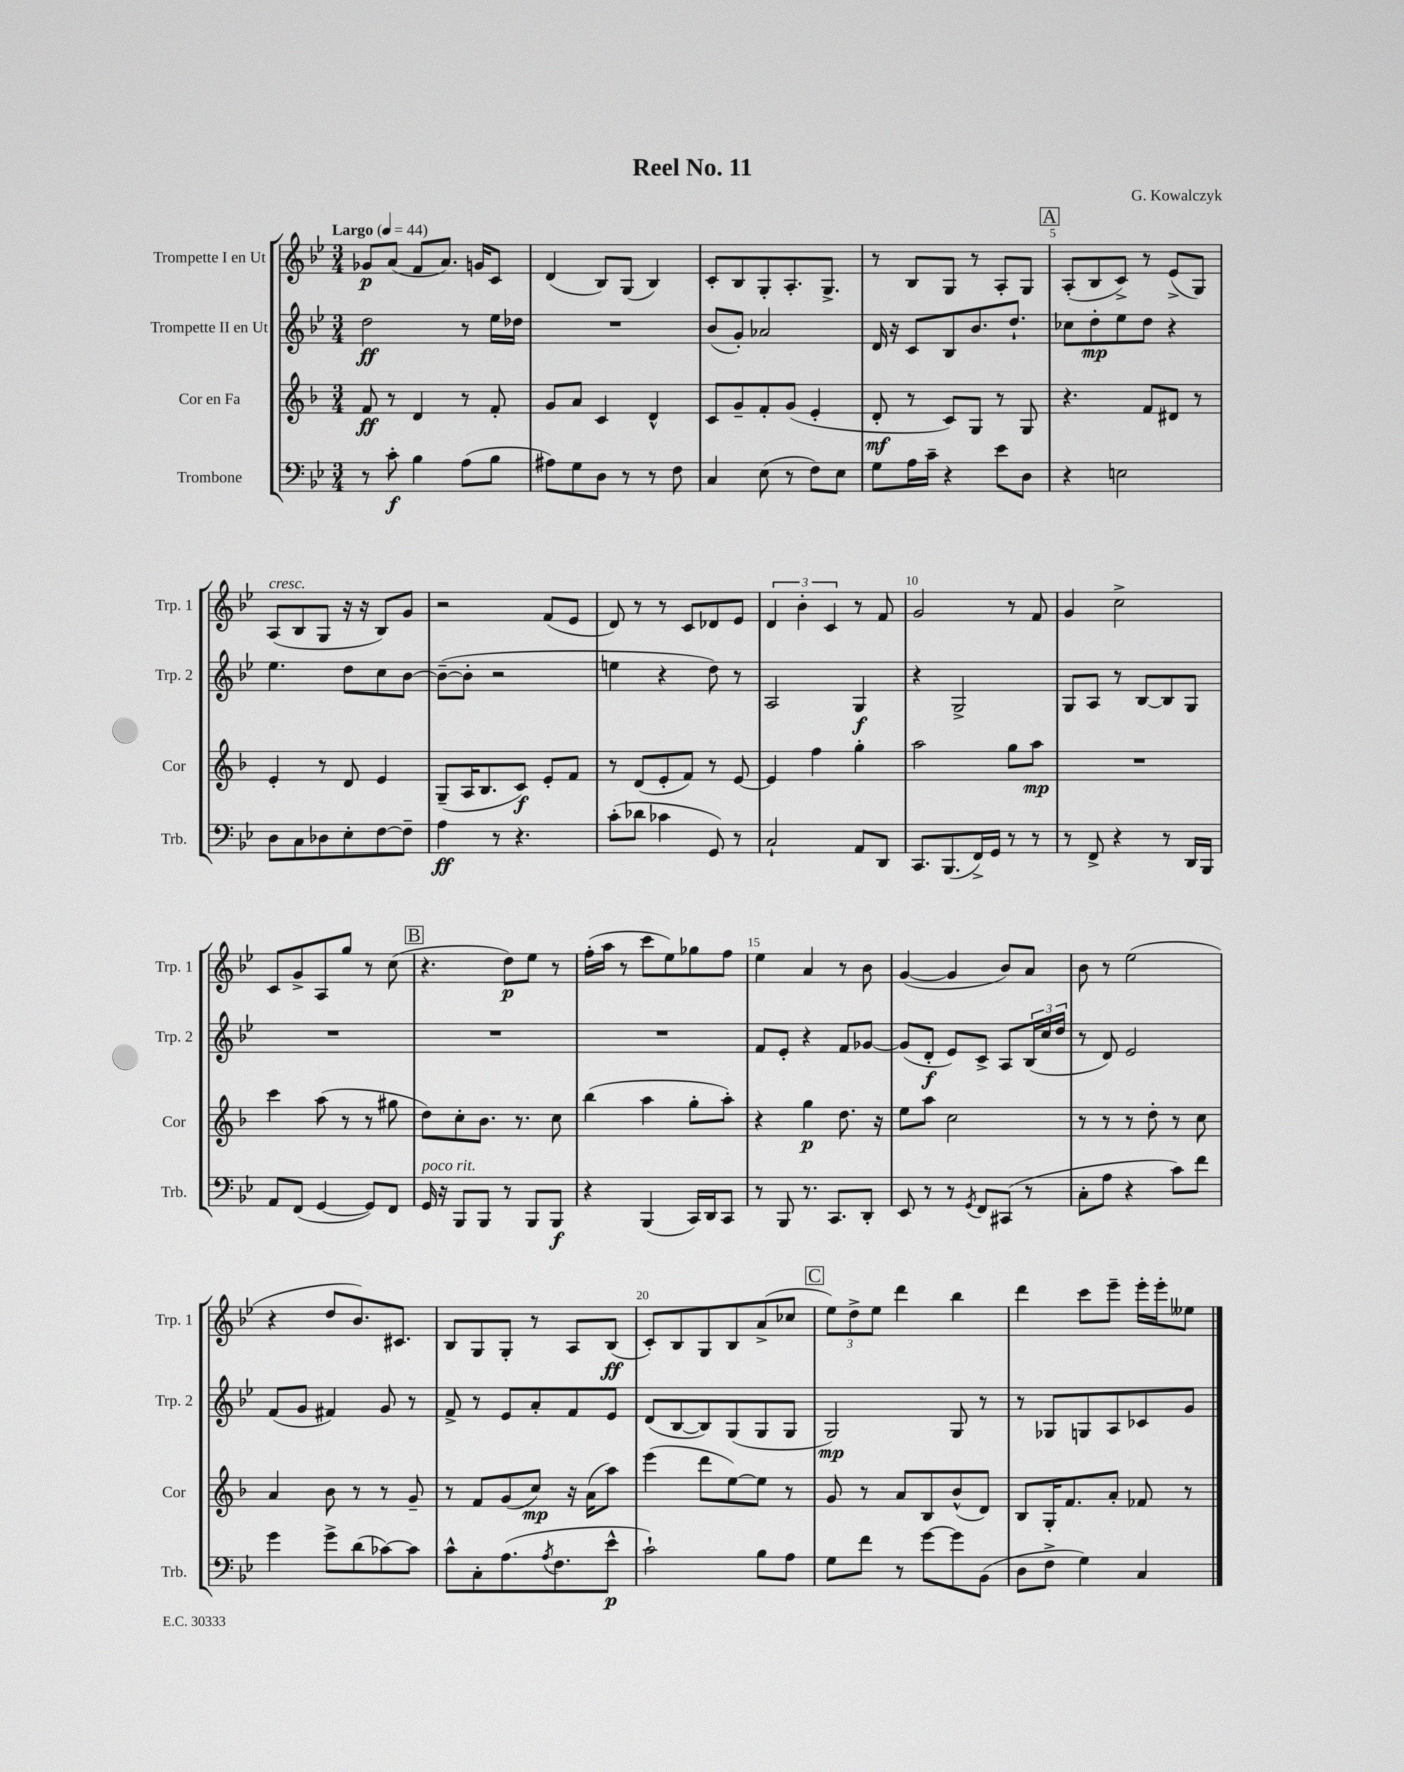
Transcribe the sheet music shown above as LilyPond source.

\header { title = "Reel No. 11" composer = "G. Kowalczyk" }
<<
\new StaffGroup <<
\new Staff = "s0" \with { instrumentName = "Trompette I en Ut" shortInstrumentName = "Trp. 1" } {
    \clef treble \key bes \major \numericTimeSignature \time 3/4 \tempo "Largo" 4 = 44
    ges'8\p a'8( f'8 a'8.) g'16 c'8 |
    d'4( bes8) g8( bes4) |
    c'8-. bes8 g8-. a8.-. g8.-> |
    r8 bes8 g8 r8 a8-. g8 |
    \mark \markup { \box "A" } a8-.( bes8 c'8->) r8 ees'8->( g8) |
    a8^\markup { \italic "cresc." }( bes8 g8 r16 r16 bes8) g'8 |
    r2 f'8( ees'8 |
    d'8) r8 r8 c'8 des'8 ees'8 |
    \tuplet 3/2 { d'4 bes'4-. c'4 } r8 f'8 |
    g'2 r8 f'8 |
    g'4 c''2-> |
    c'8 g'8-> a8 g''8 r8 c''8( |
    \mark \markup { \box "B" } r4. d''8\p) ees''8 r8 |
    f''16-.( a''16 r8 c'''8 ees''8) ges''8 f''8 |
    ees''4 a'4 r8 bes'8 |
    g'4~( g'4 bes'8) a'8 |
    bes'8 r8 ees''2( |
    r4 d''8 bes'8.) cis'8. |
    bes8 g8 g8-. r8 a8 bes8\ff( |
    c'8-.) bes8 g8 bes8 a'8->( ces''8 |
    \mark \markup { \box "C" } \tuplet 3/2 { ees''8) d''8-> ees''8 } d'''4 bes''4 |
    d'''4 c'''8 ees'''8-- ees'''16-. ees'''16-. eeses''8 \bar "|." |
}
\new Staff = "s1" \with { instrumentName = "Trompette II en Ut" shortInstrumentName = "Trp. 2" } {
    \clef treble \key bes \major \numericTimeSignature \time 3/4
    d''2\ff r8 ees''16 des''16 |
    R2. |
    bes'8( g'8-.) aes'2 |
    d'16 r16 c'8 bes8 bes'8. d''8.-! |
    \mark \markup { \box "A" } ces''8 d''8-.\mp ees''8 d''8 r4 |
    ees''4. d''8 c''8 bes'8~ |
    bes'8~--( bes'8-. r2 |
    e''4 r4 d''8) r8 |
    a2 g4\f |
    r4 g2-> |
    g8 a8 r8 bes8~ bes8 g8 |
    R2. |
    \mark \markup { \box "B" } R2. |
    R2. |
    f'8 ees'8-. r4 f'8 ges'8~ |
    ges'8( d'8-.\f ees'8) c'8-> a8 \tuplet 3/2 { bes16( c''16 d''16 } |
    r8 d'8) ees'2 |
    f'8( g'8 fis'4) g'8 r8 |
    f'8-> r8 ees'8 a'8-. f'8 ees'8 |
    d'8( bes8~ bes8) g8( g8 g8 |
    \mark \markup { \box "C" } g2\mp) g8 r8 |
    r8 ges8 g8 a8 ces'8 g'8 \bar "|." |
}
\new Staff = "s2" \with { instrumentName = "Cor en Fa" shortInstrumentName = "Cor" } {
    \clef treble \key f \major \numericTimeSignature \time 3/4
    f'8\ff r8 d'4 r8 f'8-. |
    g'8 a'8 c'4 d'4-^ |
    c'8 g'8-- f'8-. g'8( e'4-. |
    d'8-.\mf r8 c'8) g8 r8 g8 |
    \mark \markup { \box "A" } r4. f'8 dis'8 r8 |
    e'4-. r8 d'8 e'4 |
    g8--( a16 bes8. c'8\f) e'8-. f'8 |
    r8 d'8( e'8-. f'8) r8 e'8~ |
    e'4 f''4 g''4-. |
    a''2 g''8 a''8\mp |
    R2. |
    c'''4 a''8( r8 r8 gis''8 |
    \mark \markup { \box "B" } d''8) c''8-. bes'8. r8. c''8 |
    bes''4( a''4 g''8-. a''8-.) |
    r4 g''4\p d''8. r16 |
    e''8 a''8 c''2 |
    r8 r8 r8 d''8-. r8 c''8 |
    a'4 bes'8 r8 r8 g'8-- |
    r8 f'8 g'8( c''8\mp) r16 a'16( a''8) |
    e'''4( d'''8 e''8~) e''8 r8 |
    \mark \markup { \box "C" } g'8 r8 a'8 bes8 bes'8-^( d'8) |
    bes8 g16-. f'8. a'8-. fes'8 r8 \bar "|." |
}
\new Staff = "s3" \with { instrumentName = "Trombone" shortInstrumentName = "Trb." } {
    \clef bass \key bes \major \numericTimeSignature \time 3/4
    r8 c'8-.\f bes4 a8( bes8 |
    ais8) g8 d8 r8 r8 f8 |
    c4 ees8( r8 f8) ees8 |
    g8 a16 c'16-- r4 ees'8 d8 |
    \mark \markup { \box "A" } r4 e2 |
    d8 c8 des8 ees8-. f8~ f8-- |
    a4\ff r8 r4. |
    c'8-.( des'8 ces'4 g,8) r8 |
    c2-! a,8 d,8 |
    c,8. bes,,8.( f,16->) g,16 r8 r8 |
    r8 f,8-> r4 r8 d,16 bes,,16 |
    a,8 f,8( g,4~ g,8) f,8 |
    \mark \markup { \box "B" } g,16^\markup { \italic "poco rit." } r16 bes,,8 bes,,8 r8 bes,,8 bes,,8\f |
    r4 bes,,4( c,16) d,16 c,8 |
    r8 bes,,8 r8. c,8. d,8-. |
    ees,8 r8 r8 \acciaccatura { g,8 } f,8 cis,8( r8 |
    c8-. a8 r4 c'8) f'8 |
    g'4 g'8-> d'8( ces'8~) ces'8 |
    c'8-^ c8-. a8.( \acciaccatura { a8 } f8. ees'8-^\p |
    c'2-!) bes8 a8 |
    \mark \markup { \box "C" } g8 f'8 r8 g'8~ g'8 bes,8( |
    d8 f8-> g4) c4 \bar "|." |
}
>>
>>
\layout { \context { \Score \override BarNumber.break-visibility = ##(#f #t #t) barNumberVisibility = #(every-nth-bar-number-visible 5) } }
